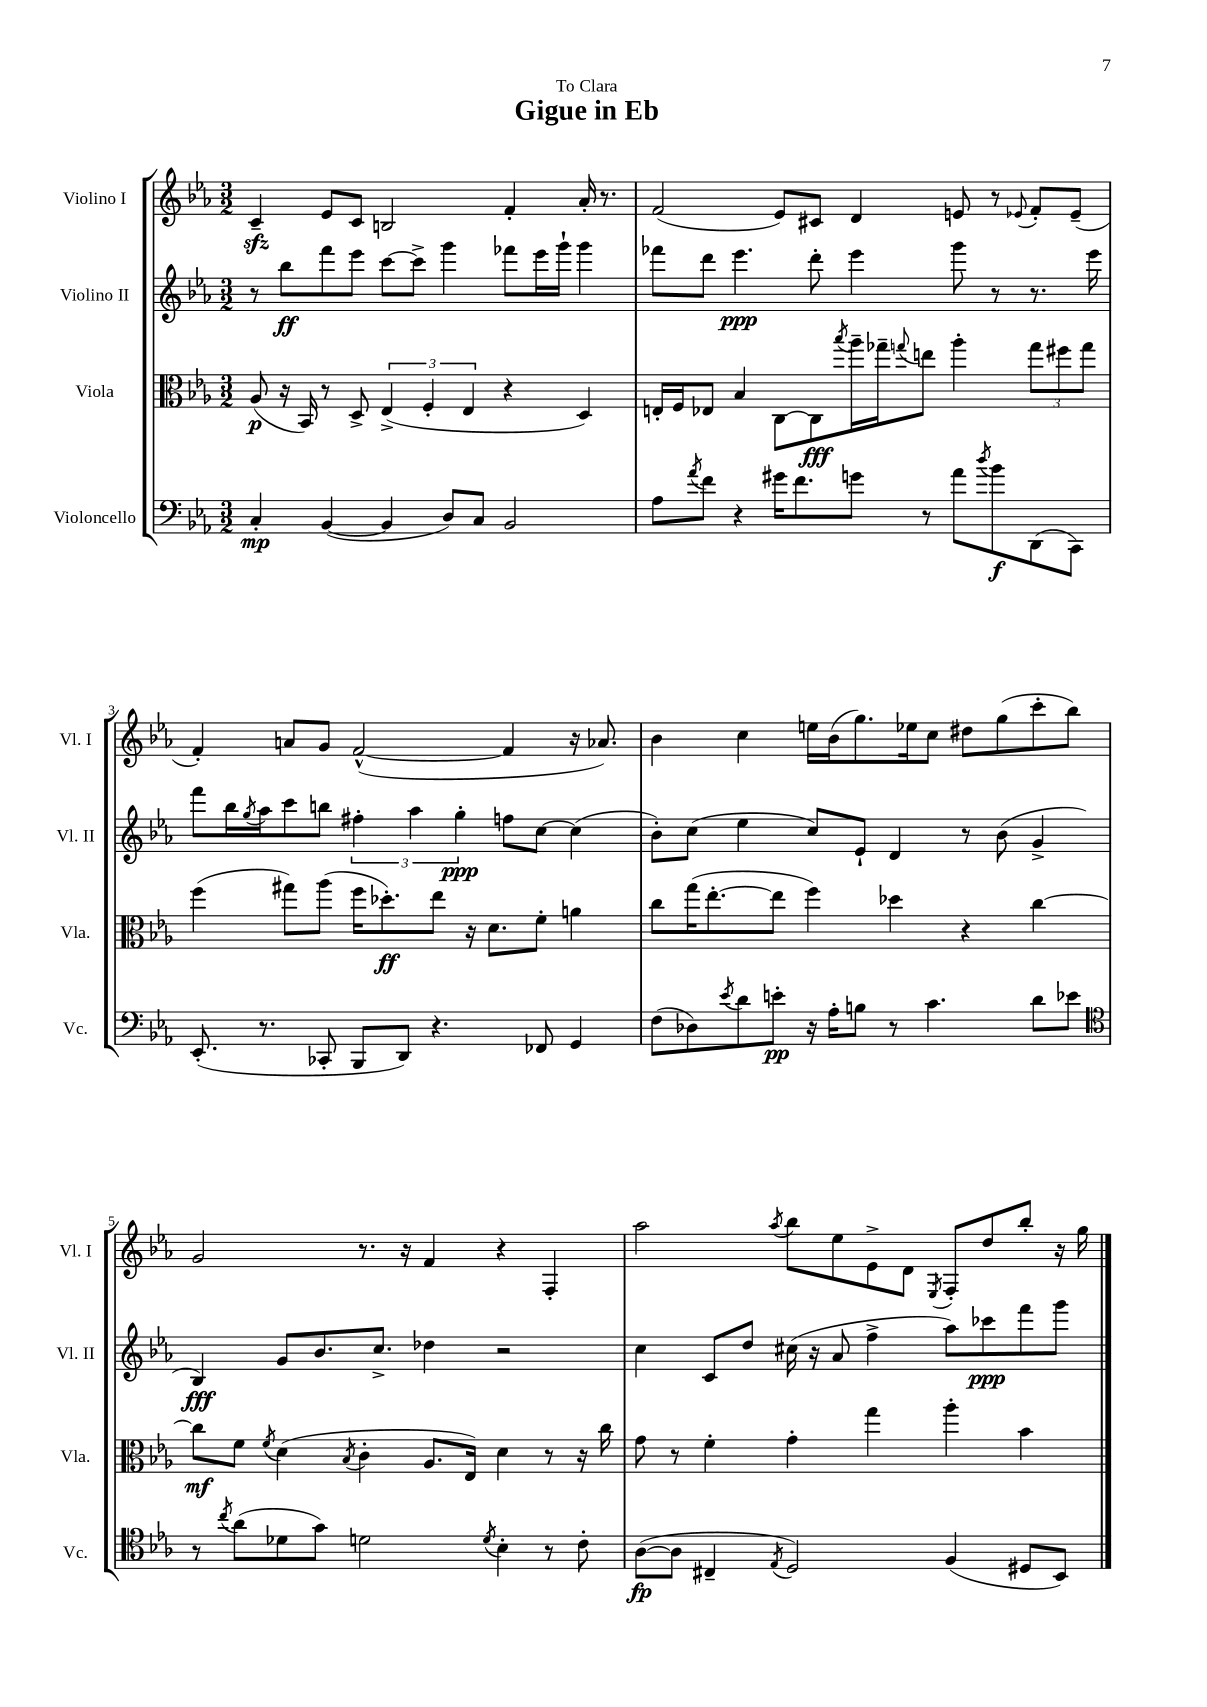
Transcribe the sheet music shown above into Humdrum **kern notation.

**kern	**dynam	**kern	**dynam	**kern	**dynam	**kern
*part4	*part4	*part3	*part3	*part2	*part2	*part1
*staff4	*staff4	*staff3	*staff3	*staff2	*staff2	*staff1
*I"Violoncello	*	*I"Viola	*	*I"Violino II	*	*I"Violino I
*I'Vc.	*	*I'Vla.	*	*I'Vl. II	*	*I'Vl. I
*clefF4	*	*clefC3	*	*clefG2	*	*clefG2
*k[b-e-a-]	*	*k[b-e-a-]	*	*k[b-e-a-]	*	*k[b-e-a-]
*M3/2	*	*M3/2	*	*M3/2	*	*M3/2
=1	=1	=1	=1	=1	=1	=1
4C'/	mp	(8A-/	p	8r	.	4czz~/
.	.	16r	.	8bb-\L	ff	.
.	.	16BB-/)	.	.	.	.
([4BB-/	.	8r	.	8fff\	.	8e-/L
.	.	8D^/	.	8eee-\J	.	8c/J
4BB-/]	.	(6E-^/	.	[8ccc\L	.	2Bn/
.	.	.	.	8ccc^\J]	.	.
.	.	6F'/	.	.	.	.
8D/L)	.	.	.	4ggg\	.	.
.	.	6E-/	.	.	.	.
8C/J	.	.	.	.	.	.
2BB-/	.	4r	.	8fff-X\L	.	4f'/
.	.	.	.	16eee-\L	.	.
.	.	.	.	16ggg`\JJ	.	.
.	.	4D/)	.	4ggg\	.	16a-'/
.	.	.	.	.	.	8.r
=2	=2	=2	=2	=2	=2	=2
8A-\L	.	16En'/LL	.	8fff-X\L	.	(2f/
.	.	16F/J	.	.	.	.
8qa-/	.	.	.	.	.	.
8f\J	.	8E-X/J	.	8ddd\J	.	.
4r	.	4B-/	.	4.eee-\	ppp	.
16g#X\KL	.	[8C\L	.	.	.	8e-/L)
8.f\	.	.	.	.	.	.
.	.	8C\]	fff	8ddd'\	.	8c#X/J
.	.	8qbb-/	.	.	.	.
8gn\J	.	16aa-~\L	.	4eee-\	.	4d/
.	.	16gg-X~\J	.	.	.	.
.	.	8qqggn/	.	.	.	.
8r	.	8een\J	.	.	.	.
8a-\L	.	4aa-'\	.	8ggg\	.	8en/
8qdd/	.	.	.	.	.	.
8b-\	f	.	.	8r	.	8r
.	.	.	.	.	.	8qqe-X/
(8DD\	.	12gg\L	.	8.r	.	8f'/L
.	.	12ff#X\	.	.	.	.
8CC\J)	.	.	.	.	.	(8e-~/J
.	.	12gg\J	.	.	.	.
.	.	.	.	16eee-\	.	.
!!LO:LB:g=z
=3	=3	=3	=3	=3	=3	=3
(8.EE-'/	.	(4ff\	.	8fff\L	.	4f'/)
.	.	.	.	16bb-\L	.	.
.	.	.	.	8qgg/	.	.
8.r	.	.	.	16aa-\J	.	.
.	.	8gg#X\L)	.	8ccc\	.	8an/L
8CC-X'/	.	(8aa-\J	.	8bbn\J	.	8g/J
8BBB-/L	.	16ff\KL	.	6ff#X'\	.	([2f^^/
.	.	8.dd-X'\)	ff	.	.	.
8DD/J)	.	.	.	.	.	.
.	.	.	.	6aa-\	.	.
4.r	.	8ee-\J	.	.	.	.
.	.	.	.	6gg'\	ppp	.
.	.	16r	.	.	.	.
.	.	8.d\L	.	.	.	.
.	.	.	.	8ffn\L	.	4f/]
8FF-X/	.	8f'\J	.	[8cc\J	.	.
4GG/	.	4an\	.	(4cc\]	.	16r
.	.	.	.	.	.	8.a-X/)
=4	=4	=4	=4	=4	=4	=4
(8F\L	.	8cc\L	.	8b-'\L)	.	4b-\
8D-X\)	.	(16gg\K	.	(8cc\J	.	.
.	.	[8.ee-'\	.	.	.	.
8qe-/	.	.	.	.	.	.
8d\	.	.	.	4ee-\	.	4cc\
8en'\J	pp	8ee-\J]	.	.	.	.
16r	.	4ff\)	.	8cc/L)	.	16een\LL
16A-'\KL	.	.	.	.	.	(16b-\J
8Bn\J	.	.	.	8e-`/J	.	8.gg\)
8r	.	4dd-X\	.	4d/	.	.
.	.	.	.	.	.	16ee-X\k
4.c\	.	.	.	.	.	8cc\J
.	.	4r	.	8r	.	8dd#X\L
.	.	.	.	(8b-\	.	(8gg\
8d\L	.	[4cc\	.	4g^/	.	8ccc'\
8e-X\J	.	.	.	.	.	8bb-\J)
!!LO:LB:g=z
=5	=5	=5	=5	=5	=5	=5
*clefC4	*	*	*	*	*	*
8r	.	8cc\L]	mf	4B-/)	fff	2g/
8qcc/	.	.	.	.	.	.
(8a-\L	.	8f\J	.	.	.	.
.	.	8qf/	.	.	.	.
8d-X\	.	(4d\	.	8g/L	.	.
8g\J)	.	.	.	8.b-/	.	.
.	.	8qB-/	.	.	.	.
2dn\	.	4c'\	.	.	.	8.r
.	.	.	.	8.cc^/J	.	.
.	.	.	.	.	.	16r
.	.	8.A-/L	.	4dd-X\	.	4f/
.	.	16E-/Jk)	.	.	.	.
8qd/	.	.	.	.	.	.
4B-'\	.	4d\	.	2r	.	4r
8r	.	8r	.	.	.	4F'/
8c'\	.	16r	.	.	.	.
.	.	16cc\	.	.	.	.
=6	=6	=6	=6	=6	=6	=6
([8A-\L	fp	8g\	.	4cc\	.	2aa-\
8A-\J]	.	8r	.	.	.	.
4C#X~/	.	4f'\	.	8c/L	.	.
.	.	.	.	8dd/J	.	.
8qE-/	.	.	.	.	.	8qaa-/
2D/)	.	4g'\	.	(16cc#X\	.	8bb-\L
.	.	.	.	16r	.	.
.	.	.	.	8a-/	.	8ee-\
.	.	4gg\	.	4ff^\	.	8e-^\
.	.	.	.	.	.	8d\J
.	.	.	.	.	.	8qE-/
(4F/	.	4aa-'\	.	8aa-\L)	.	8F'/L
.	.	.	.	8ccc-X\	ppp	8dd/
8D#X/L	.	4b-\	.	8fff\	.	8bb-'/J
8BB-/J)	.	.	.	8ggg\J	.	16r
.	.	.	.	.	.	16gg\
==	==	==	==	==	==	==
*-	*-	*-	*-	*-	*-	*-
